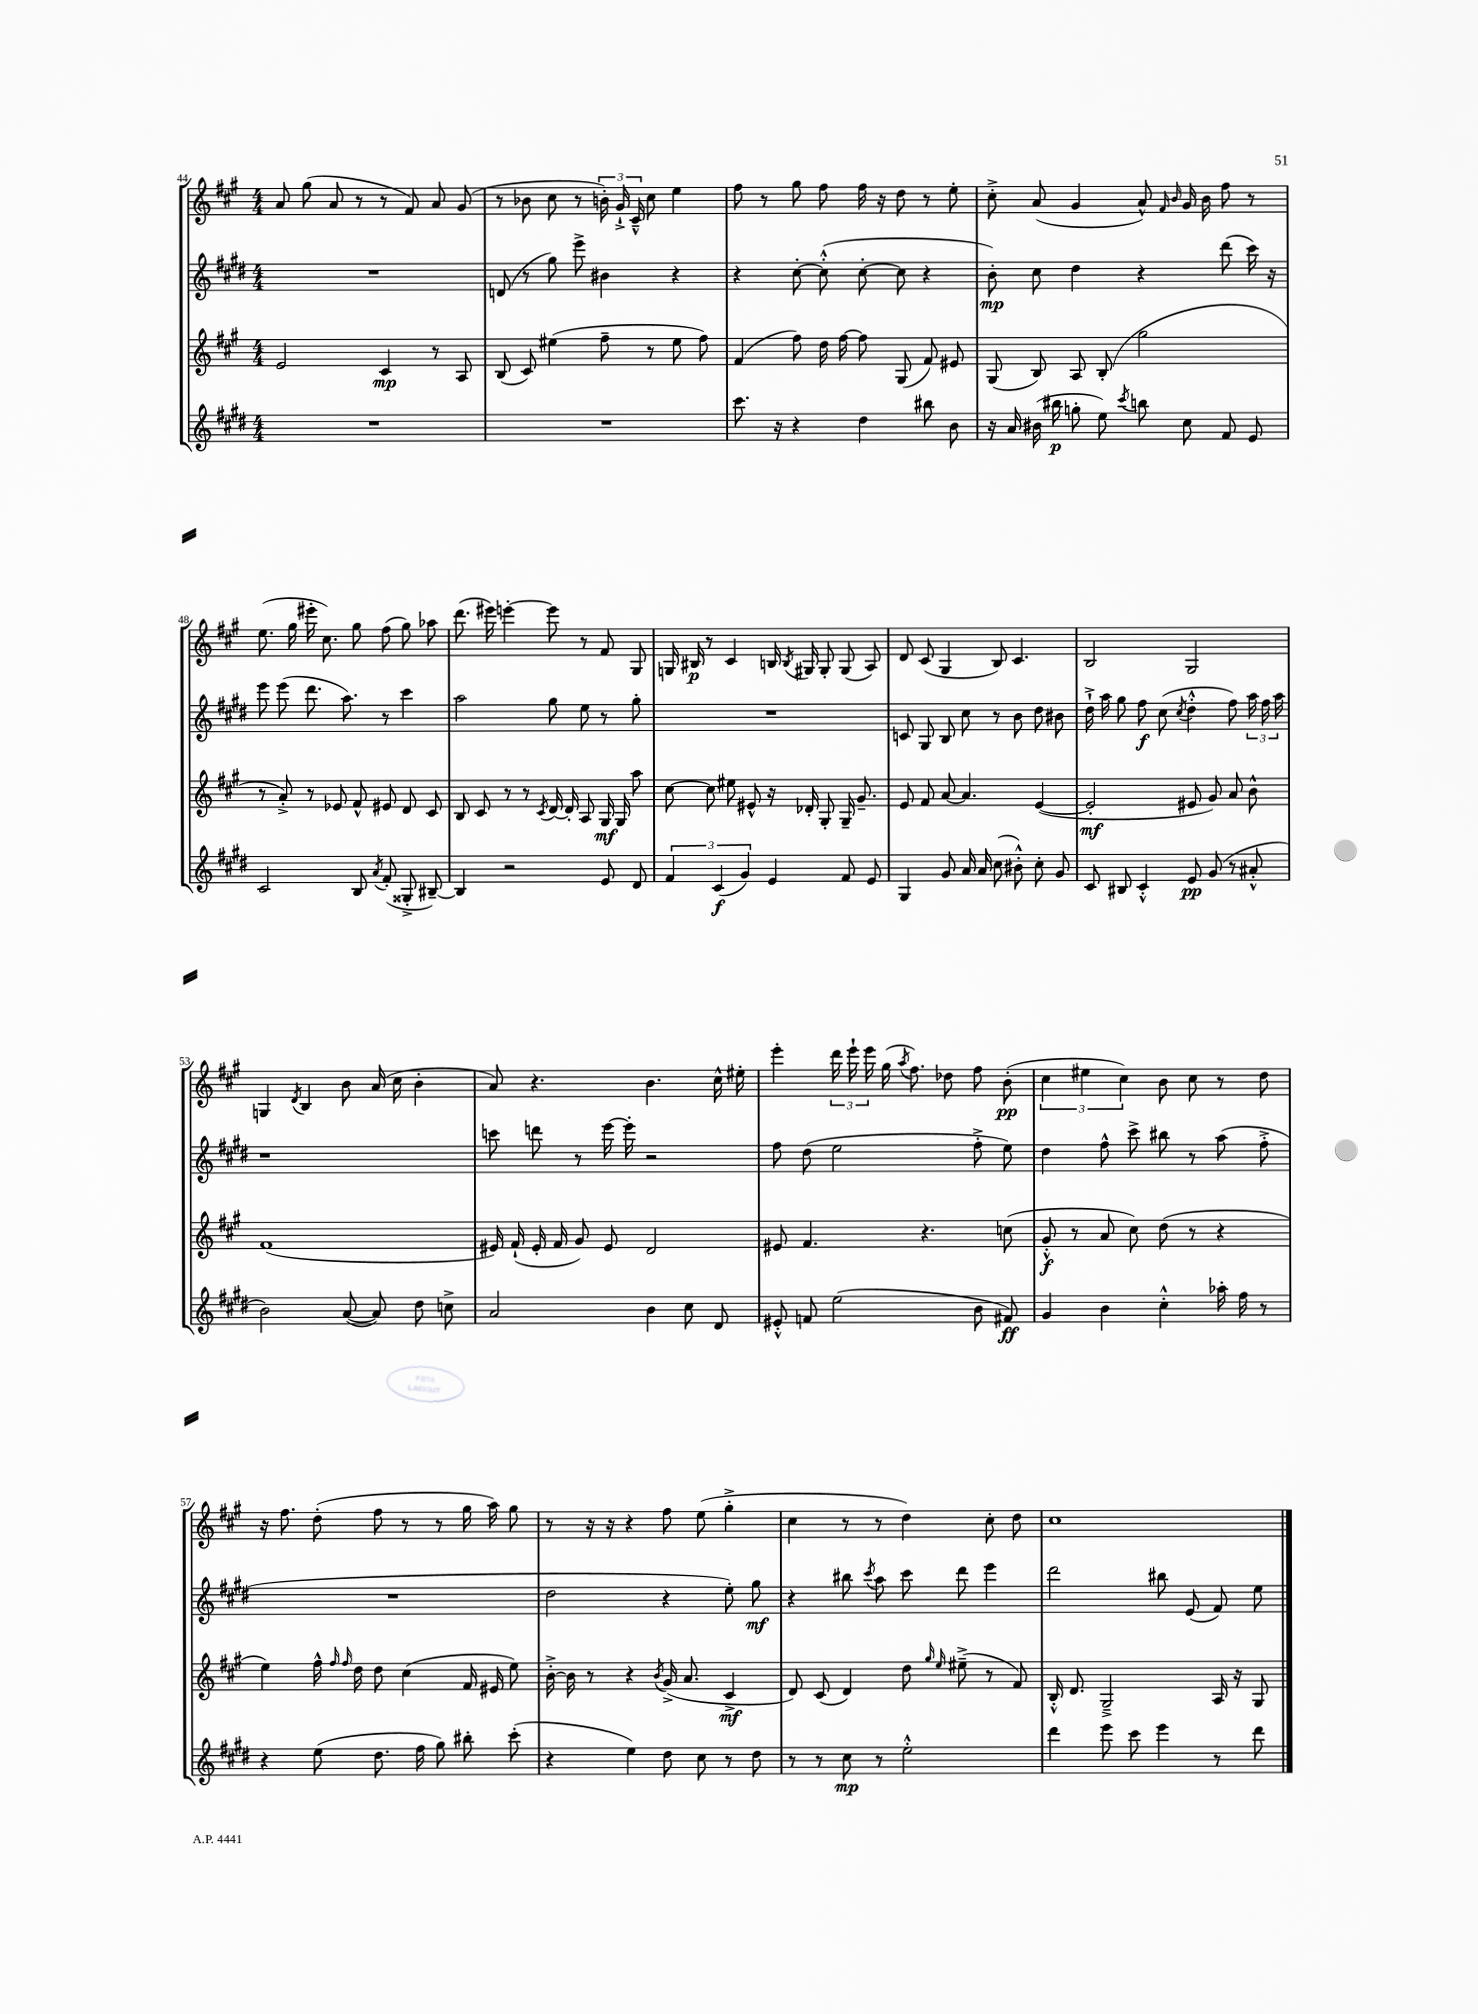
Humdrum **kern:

**kern	**dynam	**kern	**dynam	**kern	**dynam	**kern	**dynam
*part4	*part4	*part3	*part3	*part2	*part2	*part1	*part1
*staff4	*staff4	*staff3	*staff3	*staff2	*staff2	*staff1	*staff1
*clefG2	*	*clefG2	*	*clefG2	*	*clefG2	*
*k[f#c#g#d#]	*	*k[f#c#g#]	*	*k[f#c#g#d#]	*	*k[f#c#g#]	*
*M4/4	*	*M4/4	*	*M4/4	*	*M4/4	*
=44	=44	=44	=44	=44	=44	=44	=44
1r	.	2e/	.	1r	.	8a/	.
.	.	.	.	.	.	(8gg#\	.
.	.	.	.	.	.	8a/	.
.	.	.	.	.	.	8r	.
.	.	4c#/	mp	.	.	8r	.
.	.	.	.	.	.	8f#/)	.
.	.	8r	.	.	.	8a/	.
.	.	8A/	.	.	.	(8g#/	.
=45	=45	=45	=45	=45	=45	=45	=45
1r	.	(8B/	.	(8dn/	.	8r	.
.	.	8c#/)	.	8r	.	8b-X\	.
.	.	(4ee#X\	.	8gg#\)	.	8cc#\	.
.	.	.	.	8eee^\	.	8r	.
.	.	8ff#~\	.	4b#X\	.	24bn'\)	.
.	.	.	.	.	.	24g#`^/	.
.	.	.	.	.	.	24c#~^^/	.
.	.	8r	.	.	.	8cc#\	.
.	.	8ee#\	.	4r	.	4ee\	.
.	.	8ff#\)	.	.	.	.	.
=46	=46	=46	=46	=46	=46	=46	=46
8.ccc#\	.	(4f#/	.	4r	.	8ff#\	.
.	.	.	.	.	.	8r	.
16r	.	.	.	.	.	.	.
4r	.	8ff#\)	.	[8cc#'\	.	8gg#\	.
.	.	16dd\	.	(8cc#'^^\]	.	8ff#\	.
.	.	[16ff#\	.	.	.	.	.
4dd#\	.	8ff#\]	.	[8cc#'\	.	16ff#\	.
.	.	.	.	.	.	16r	.
.	.	(8G#/	.	8cc#\]	.	8dd\	.
8bb#X\	.	8f#/)	.	4r	.	8r	.
8b\	.	8e#X/	.	.	.	8ee'\	.
=47	=47	=47	=47	=47	=47	=47	=47
16r	.	(8G#/	.	8b'\)	mp	8cc#'^\	.
16a/	.	.	.	.	.	.	.
(16b#X\	.	8B/)	.	8cc#\	.	(8a/	.
16bb#X\	p	.	.	.	.	.	.
8ggn'\	.	8A/	.	4dd#\	.	4g#/	.
8ee\)	.	(8B'/	.	.	.	.	.
8qccc#/	.	.	.	.	.	.	.
8bbn\	.	2gg#\	.	4r	.	8a^^/)	.
.	.	.	.	.	.	16qqf#/	.
.	.	.	.	.	.	16qqb/	.
8cc#\	.	.	.	.	.	16g#/	.
.	.	.	.	.	.	16b\	.
8f#/	.	.	.	(8ddd#\	.	8ff#\	.
8e/	.	.	.	16ccc#\)	.	8r	.
.	.	.	.	16r	.	.	.
!!LO:LB:g=z
=48	=48	=48	=48	=48	=48	=48	=48
2c#/	.	8r	.	8eee\	.	(8.ee\	.
.	.	8a'^/)	.	(8eee\	.	.	.
.	.	.	.	.	.	16gg#\	.
.	.	8r	.	8.ddd#\	.	16eee#X'\	.
.	.	.	.	.	.	8.cc#\)	.
.	.	8e-X/	.	.	.	.	.
.	.	.	.	8.aa\)	.	.	.
8B/	.	8f#^^/	.	.	.	8gg#\	.
8qa/	.	.	.	.	.	.	.
(8f#'/	.	8e#X/	.	8r	.	(8ff#\	.
8G##X'^/	.	8d/	.	4ccc#\	.	8gg#\)	.
[8B#X~/)	.	8c#/	.	.	.	8aa-X\	.
=49	=49	=49	=49	=49	=49	=49	=49
4B#/]	.	8B/	.	2aa\	.	(8.ddd\	.
.	.	8c#/	.	.	.	.	.
.	.	.	.	.	.	16eee#X\)	.
2r	.	8r	.	.	.	[4eeen'\	.
.	.	8r	.	.	.	.	.
.	.	8qc#/	.	.	.	.	.
.	.	[16d/	.	8gg#\	.	8eee\]	.
.	.	16d'/]	.	.	.	.	.
.	.	8A/	.	8ee\	.	8r	.
8e/	.	16G#/	mf	8r	.	8f#/	.
.	.	16G#/	.	.	.	.	.
8d#/	.	8aa\	.	8gg#'\	.	8G#/	.
=50	=50	=50	=50	=50	=50	=50	=50
6f#/	.	[8cc#\	.	1r	.	16Gn/	.
.	.	.	.	.	.	16B#X/	p
.	.	8cc#\]	.	.	.	8r	.
(6c#/	f	.	.	.	.	.	.
.	.	8ee#X\	.	.	.	4c#/	.
6g#/)	.	.	.	.	.	.	.
.	.	8e#X^^/	.	.	.	.	.
4e/	.	16r	.	.	.	16Bn/	.
.	.	.	.	.	.	8qB/	.
.	.	16d-X'/	.	.	.	16G#X/	.
.	.	8G#'/	.	.	.	8G#'/	.
8f#/	.	16G#~/	.	.	.	(8G#/	.
.	.	8.g#~/	.	.	.	.	.
8e/	.	.	.	.	.	8A/)	.
=51	=51	=51	=51	=51	=51	=51	=51
4G#/	.	8e/	.	8cn/	.	8d/	.
.	.	8f#/	.	8G#/	.	(8c#/	.
8g#/	.	[8a/	.	8B/	.	4G#/	.
16a/	.	4.a/]	.	8cc#\	.	.	.
16a/	.	.	.	.	.	.	.
(8cc#\	.	.	.	8r	.	8B/)	.
8b#X'^^\)	.	.	.	8b\	.	4.c#/	.
8cc#'\	.	([4e/	.	8dd#\	.	.	.
8g#/	.	.	.	8b#X\	.	.	.
=52	=52	=52	=52	=52	=52	=52	=52
8c#/	.	2e'/]	mf	16dd#`^\	.	2B/	.
.	.	.	.	16aa\	.	.	.
8B#X/	.	.	.	8gg#\	.	.	.
4c#'^^/	.	.	.	8ff#\	f	.	.
.	.	.	.	(8cc#\	.	.	.
.	.	.	.	8qcc#/	.	.	.
8e/	pp	8e#X/	.	4dd#'^^\	.	2G#/	.
(8g#/	.	8g#/)	.	.	.	.	.
8r	.	8a/	.	8ff#\)	.	.	.
8a#X'^^/	.	8b^^\	.	24aa\	.	.	.
.	.	.	.	24ff#\	.	.	.
.	.	.	.	24aa\	.	.	.
!!LO:LB:g=z
=53	=53	=53	=53	=53	=53	=53	=53
2b\)	.	(1f#	.	1r	.	4Gn/	.
.	.	.	.	.	.	8qd/	.
.	.	.	.	.	.	4B/	.
([8a/	.	.	.	.	.	8b\	.
8a/])	.	.	.	.	.	(16a/	.
.	.	.	.	.	.	16cc#\	.
8dd#\	.	.	.	.	.	4b'\	.
8ccn^\	.	.	.	.	.	.	.
=54	=54	=54	=54	=54	=54	=54	=54
2a/	.	16e#X/)	.	8cccn\	.	8a/)	.
.	.	(16f#`/	.	.	.	.	.
.	.	16e#'/	.	8dddn\	.	4.r	.
.	.	16f#/	.	.	.	.	.
.	.	8g#/)	.	8r	.	.	.
.	.	8e#/	.	[16eee\	.	.	.
.	.	.	.	16eee'\]	.	.	.
4b\	.	2d/	.	2r	.	4.b\	.
8cc#\	.	.	.	.	.	.	.
8d#/	.	.	.	.	.	16cc#^^\	.
.	.	.	.	.	.	16ee#X'\	.
=55	=55	=55	=55	=55	=55	=55	=55
8e#X'^^/	.	8e#X/	.	8ff#\	.	4eee'\	.
8fn/	.	4.f#/	.	(8dd#\	.	.	.
(2ee\	.	.	.	2ee\	.	24ddd\	.
.	.	.	.	.	.	24eee`\	.
.	.	.	.	.	.	24eee\	.
.	.	.	.	.	.	(16gg#\	.
.	.	.	.	.	.	8qaa/	.
.	.	.	.	.	.	8.ff#\)	.
.	.	4.r	.	.	.	.	.
.	.	.	.	.	.	8dd-X\	.
8b\	.	.	.	8ff#'^\	.	8ff#\	.
8f#X/)	ff	(8ccn\	.	8ee\)	.	(8b'\	pp
=56	=56	=56	=56	=56	=56	=56	=56
4g#/	.	8g#'^^/	f	4dd#\	.	6cc#\	.
.	.	8r	.	.	.	.	.
.	.	.	.	.	.	6ee#X\	.
4b\	.	8a/	.	8ff#^^\	.	.	.
.	.	.	.	.	.	6cc#\)	.
.	.	8cc#\)	.	8ccc#^\	.	.	.
4cc#'^^\	.	(8dd\	.	8bb#X\	.	8b\	.
.	.	8r	.	8r	.	8cc#\	.
16aa-X'\	.	4r	.	(8aa\	.	8r	.
16ff#\	.	.	.	.	.	.	.
8r	.	.	.	8ff#'^\	.	8dd\	.
!!LO:LB:g=z
=57	=57	=57	=57	=57	=57	=57	=57
4r	.	4ee\)	.	1r	.	16r	.
.	.	.	.	.	.	8.ff#\	.
(8ee\	.	16ff#^^\	.	.	.	(8dd'\	.
.	.	16qqff#/	.	.	.	.	.
.	.	16qqff#/	.	.	.	.	.
.	.	16dd\	.	.	.	.	.
8.dd#\	.	8dd\	.	.	.	8ff#\	.
.	.	(4cc#\	.	.	.	8r	.
16ff#\	.	.	.	.	.	.	.
8gg#\)	.	.	.	.	.	8r	.
8bb#X'\	.	16f#/	.	.	.	16gg#\	.
.	.	16e#X/	.	.	.	16aa\)	.
(8ccc#'\	.	8ee\)	.	.	.	8gg#\	.
=58	=58	=58	=58	=58	=58	=58	=58
4r	.	[16b'^\	.	2dd#\	.	8r	.
.	.	16b\]	.	.	.	.	.
.	.	8r	.	.	.	16r	.
.	.	.	.	.	.	16r	.
4ee\)	.	4r	.	.	.	4r	.
.	.	8qb/	.	.	.	.	.
8dd#\	.	(16g#^/	.	4r	.	8ff#\	.
.	.	8.a/	.	.	.	.	.
8cc#\	.	.	.	.	.	(8ee\	.
8r	.	4c#^/	mf	8ee'\)	.	4gg#'^\	.
8dd#\	.	.	.	8gg#\	mf	.	.
=59	=59	=59	=59	=59	=59	=59	=59
8r	.	8d/)	.	4r	.	4cc#\	.
8r	.	(8c#/	.	.	.	.	.
8cc#\	mp	4d/)	.	8bb#X\	.	8r	.
.	.	.	.	8qccc#/	.	.	.
8r	.	.	.	8aa\	.	8r	.
2ee'^^\	.	8dd\	.	8ccc#\	.	4dd\)	.
.	.	16qqgg#/	.	.	.	.	.
.	.	16qqee/	.	.	.	.	.
.	.	(8ee#X~^\	.	8ddd#\	.	.	.
.	.	8r	.	4eee\	.	8cc#'\	.
.	.	8f#/)	.	.	.	8dd\	.
=60	=60	=60	=60	=60	=60	=60	=60
4ddd#\	.	16B'^^/	.	2ddd#\	.	1cc#	.
.	.	8.d/	.	.	.	.	.
8eee\	.	2G#~^/	.	.	.	.	.
8ccc#\	.	.	.	.	.	.	.
4eee\	.	.	.	8bb#X\	.	.	.
.	.	.	.	(8e/	.	.	.
8r	.	16A/	.	8f#/)	.	.	.
.	.	16r	.	.	.	.	.
8ddd#\	.	8G#/	.	8ee\	.	.	.
==	==	==	==	==	==	==	==
*-	*-	*-	*-	*-	*-	*-	*-
